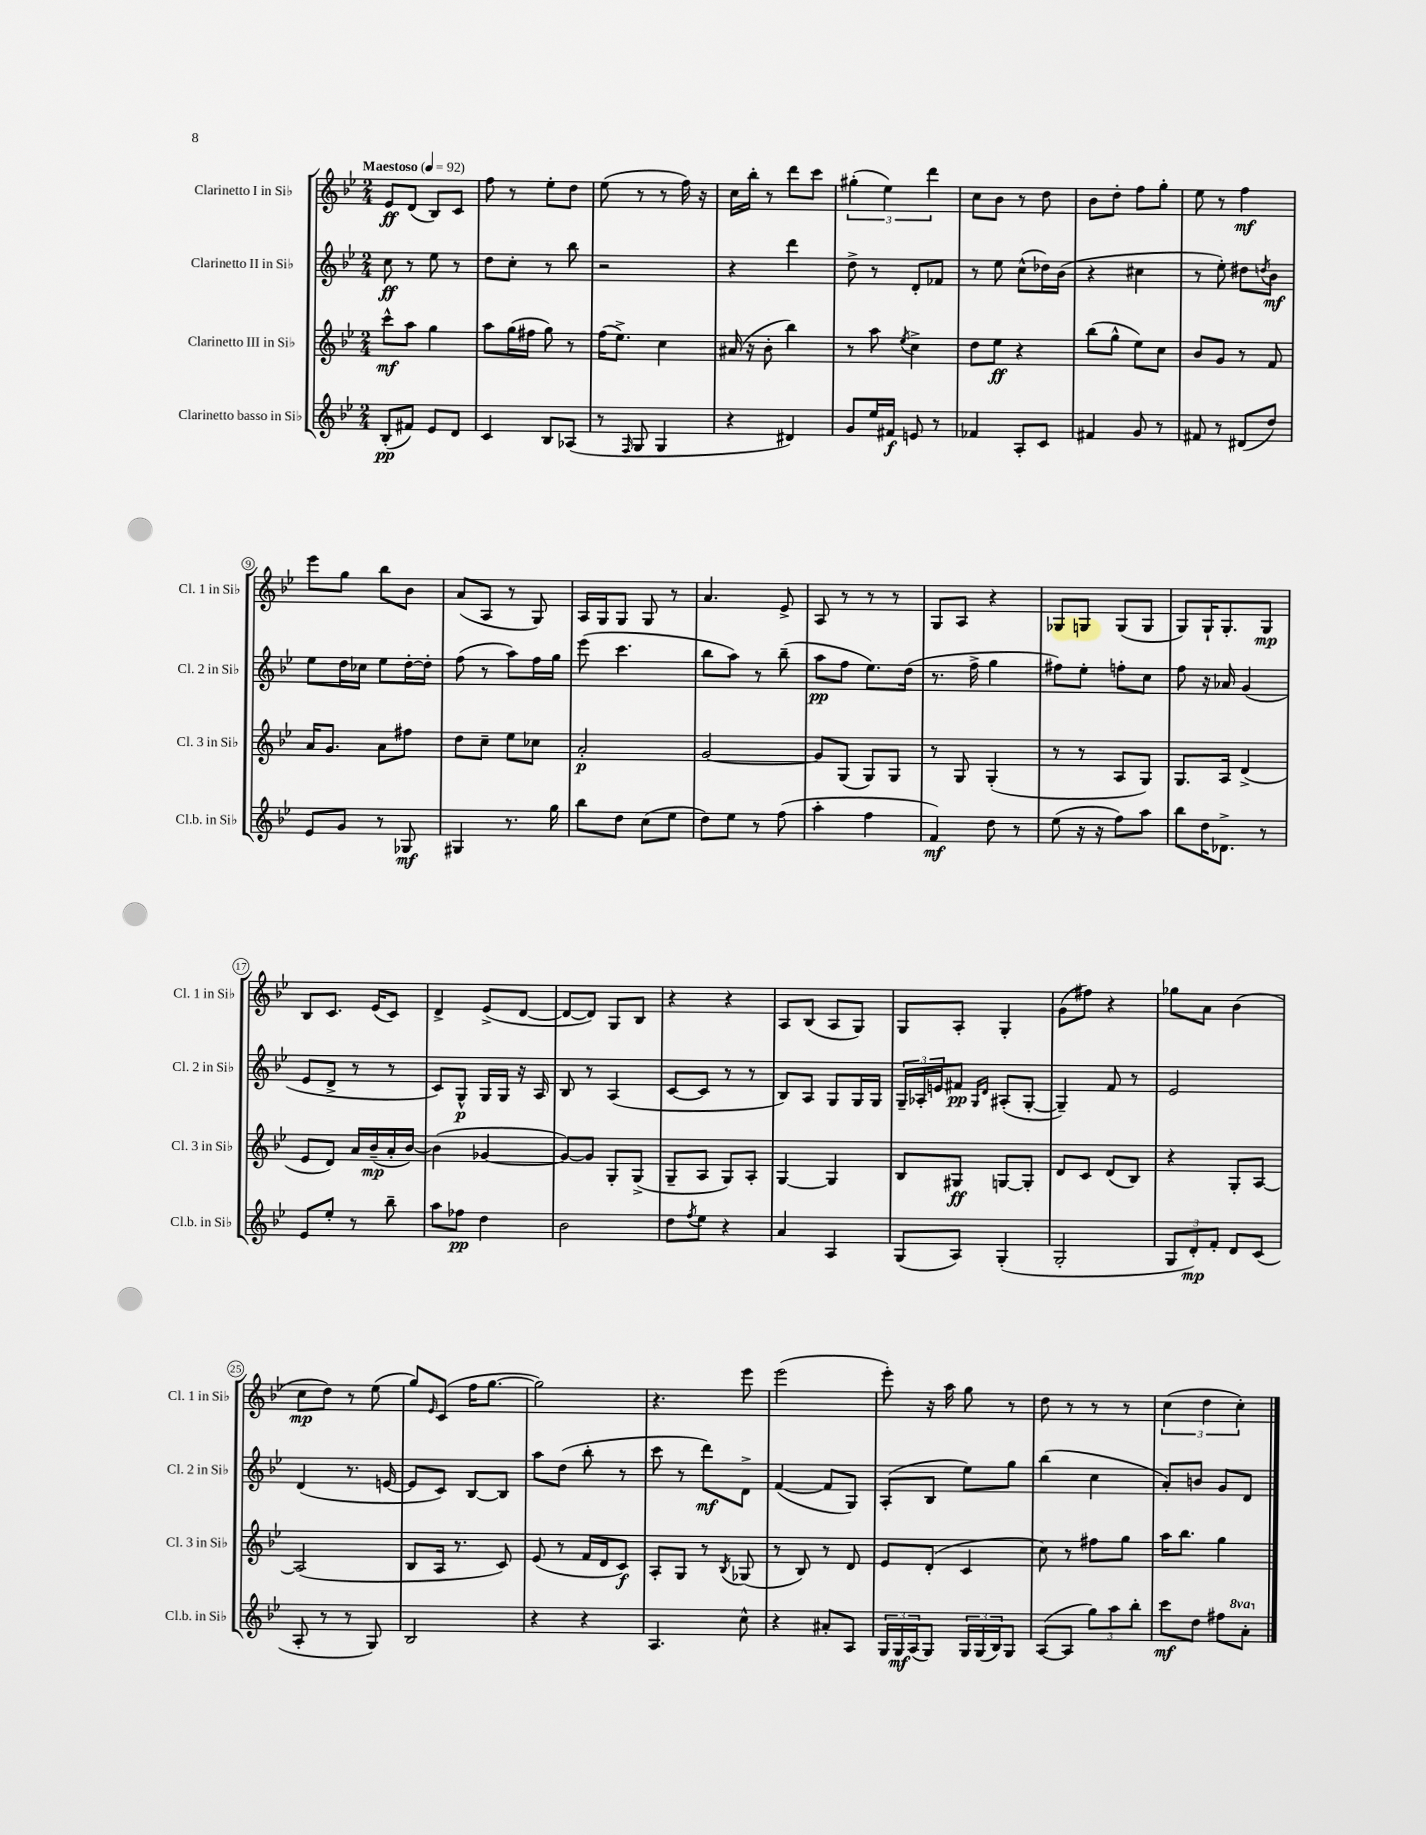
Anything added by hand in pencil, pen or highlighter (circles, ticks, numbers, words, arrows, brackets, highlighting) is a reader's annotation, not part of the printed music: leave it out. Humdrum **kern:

**kern	**kern	**kern	**kern
*staff4	*staff3	*staff2	*staff1
*clefG2	*clefG2	*clefG2	*clefG2
*k[b-e-]	*k[b-e-]	*k[b-e-]	*k[b-e-]
*M2/4	*M2/4	*M2/4	*M2/4
*MM92	*MM92	*MM92	*MM92
(8B-'/L	8ccc^^\L	8cc\	8e-/L
8f#/J)	8aa\J	8r	(8d/J
8e-/L	4gg\	8ee-\	8B-/L)
8d/J	.	8r	8c/J
=	=	=	=
4c/	8aa\L	8dd\L	8ff\
.	(16gg\L	8cc'\J	8r
.	16ff#\JJ	.	.
8B-/L	8gg\)	8r	8ee-'\L
(8A-/J	8r	8bb-\	8dd\J
=	=	=	=
8r	(16ff\LK	2r	(8ee-\
.	8.ee-^\J)	.	.
16qqF/	.	.	.
8G/	.	.	8r
4G/	4cc\	.	8r
.	.	.	16ff\)
.	.	.	16r
=	=	=	=
4r	(16a#/	4r	16cc\LL
.	16r	.	16bb-'\JJ
.	8b-'\	.	8r
4d#/)	4bb-\)	4ddd\	8ddd\L
.	.	.	8ccc\J
=	=	=	=
8g/L	8r	8dd^\	(6gg#'\
16ee-/L	8aa\	8r	.
.	.	.	6ee-\)
16f#/JJ	.	.	.
.	8qee-/	.	.
8e/	4cc^\	8d'/L	.
.	.	.	6ddd\
8r	.	8f-/J	.
=	=	=	=
4f-/	8dd\L	8r	8cc\L
.	8ee-\J	8ee-\	8b-\J
8A'/L	4r	(8cc^^\L	8r
8c/J	.	16dd-\L)	8dd\
.	.	(16b-\JJ	.
=	=	=	=
4f#/	(8bb-\L	4r	8b-\L
.	8gg^^\J	.	8dd'\J
8g/	8ee-\L)	4cc#\	8ff\L
8r	8cc\J	.	8gg'\J
=	=	=	=
8f#/	8b-/L	8r	8ee-\
8r	8g/J	8ee-'\)	8r
(8d#/L	8r	8dd#\L	4ff\
.	.	8qdd/	.
8dd/J)	8f/	8b-\J	.
=	=	=	=
8e-/L	16a/LK	8ee-\L	8eee-\L
.	8.g/J	.	.
8g/J	.	16dd\L	8gg\J
.	.	16cc-\JJ	.
8r	8a\L	8ee-\L	8bb-\L
8G-/	8ff#\J	[16dd'\L	8b-\J
.	.	16dd'\]JJ	.
=	=	=	=
4G#/	8dd\L	(8ff\	(8a/L
.	8cc~\J	8r	8A/J
8.r	8ee-\L	8aa\L)	8r
.	8cc-\J	16ff\L	8G/)
16gg\	.	16gg\JJ	.
=	=	=	=
8bb-\L	2a'/	(8eee-\	16A/LL
.	.	.	16G/J
8dd\J	.	4.ccc\	8G/J
(8cc\L	.	.	8G/
8ee-\J	.	.	8r
=	=	=	=
8dd\L)	[2g/	8bb-\L	4.a/
8ee-\J	.	8aa\J)	.
8r	.	8r	.
(8ff\	.	(8bb-~\	8e-^/
=	=	=	=
4aa'\	8g/]L	8aa\L	8A/
.	(8G/J	8ff\J	8r
4ff\	8G/L)	8.ee-\L)	8r
.	8G/J	.	8r
.	.	(16dd\Jk	.
=	=	=	=
4f/)	8r	8.r	8G/L
.	8G/	.	8A/J
.	.	16ff^\	.
8dd\	(4G'/	4gg\	4r
8r	.	.	.
=	=	=	=
(8ee-\	8r	8ff#\L)	8G-/L
16r	8r	8ee-'\J	8G/J
16r	.	.	.
8ff\L)	8A/L	8ff'\L	(8G/L
8aa\J	8G/J)	8cc\J	8G/J
=	=	=	=
8bb-\L	8.G/L	8ff\	8G/L)
16dd\K	.	16r	16G`/K
8.d-^\J	16A/Jk	16a-/	8.G'/
.	(4d^/	(4g/	.
8r	.	.	8G/J
=	=	=	=
8e-/L	8e-/L	8e-/L	8B-/L
8ee-'/J	8d/J)	8d^/J	8.c/J
8r	16a/LL	8r	.
.	(16b-~/	.	(16e-/LK
8bb-~\	16a'/	8r	8c/J)
.	[16b-/JJ)	.	.
=	=	=	=
8aa\L	(4b-\]	8c/L)	4d^/
8ff-\J	.	8G^^/J	.
4dd\	[4g-/	16G/LL	(8e-^/L
.	.	16G/JJ	.
.	.	16r	[8d/J
.	.	16A/	.
=	=	=	=
2b-\	8g-/_L)	8B-/	8d/_L
.	8g-/]J	8r	8d/]J)
.	8G'/L	(4A/	8G/L
.	(8G^/J	.	8B-/J
=	=	=	=
8dd\L	8G~/L	[8c/L	4r
8qff/	.	.	.
8ee-\J	8A/J	8c/]J	.
4r	8G/L)	8r	4r
.	8A'/J	8r	.
=	=	=	=
4a/	[4G/	8B-/L)	8A/L
.	.	8A/J	(8B-/J
4A/	4G/]	8G/L	8A/L
.	.	16G/L	8G/J)
.	.	16G/JJ	.
=	=	=	=
(8G/L	8B-/L	24G~/LL	8G/L
.	.	24A-'/	.
.	.	24e/J	.
8A/J)	8G#/J	8f#/J	8A'/J
.	.	16qqG/LL	.
.	.	16qqd/JJ	.
(4G'/	[8G/L	(8A#'/L	4G'/
.	8G'/]J	[8G'/J	.
=	=	=	=
2G'/	8d/L	4G~/])	(8g\L
.	8c/J	.	8ff#\J)
.	(8d/L	8f/	4r
.	8B-/J)	8r	.
=	=	=	=
12G/L	4r	2e-/	8gg-\L
12d'/)	.	.	.
.	.	.	8a\J
12f'/J	.	.	.
8d/L	8G'/L	.	(4b-\
(8c/J	[8A/J	.	.
=	=	=	=
8A'/	(2A/]	(4d/	8cc\L
8r	.	.	8dd\J)
8r	.	8.r	8r
8G/)	.	.	(8ee-\
.	.	[16e/	.
=	=	=	=
2B-/	8B-/L	8e/]L	8gg/L)
.	.	.	16qqe-/
.	16A/Jk	8c/J)	(8c/J
.	8.r	.	.
.	.	[8B-/L	16ff\LK
.	.	.	[8.gg\J
.	8c/)	8B-/]J	.
=	=	=	=
4r	(8e-/	8aa\L	2gg\])
.	8r	(8dd\J	.
4r	16f/LL	8bb-'\	.
.	16d/J	.	.
.	8c/J)	8r	.
=	=	=	=
4.A/	8A'/L	8ccc\	4.r
.	8G/J	8r	.
.	8r	8ddd\L)	.
.	8qB-/	.	.
8cc^^\	(8G-/	8d^\J	8eee-\
=	=	=	=
4r	8r	([4f/	(2eee-\
.	8B-/)	.	.
8a#'/L	8r	8f/]L	.
8A/J	8d/	8G/J)	.
=	=	=	=
24G/LL	8e-/L	(8A'/L	8eee-'\)
24G/	.	.	.
(24A/J	.	.	.
8G/J)	(8d'/J	8B-/J	16r
.	.	.	16aa\
24G/LL	4c/	8ee-\L)	8gg\
(24G/	.	.	.
24B-/J)	.	.	.
8G/J	.	8gg\J	8r
=	=	=	=
([8A/L	8cc\)	(4bb-\	8dd\
8A/]J	8r	.	8r
12gg\L)	8ff#\L	4cc\	8r
12aa\	.	.	.
.	8gg\J	.	8r
12bb-'\J	.	.	.
=	=	=	=
8ccc\L	16aa\LK	8a'/L)	(6cc\
.	8.bb-\J	.	.
8dd\J	.	8b/J	.
.	.	.	6dd\
8ff#\L	4gg\	8g/L	.
.	.	.	6cc'\)
8aa'\J	.	8d/J	.
==	==	==	==
*-	*-	*-	*-
